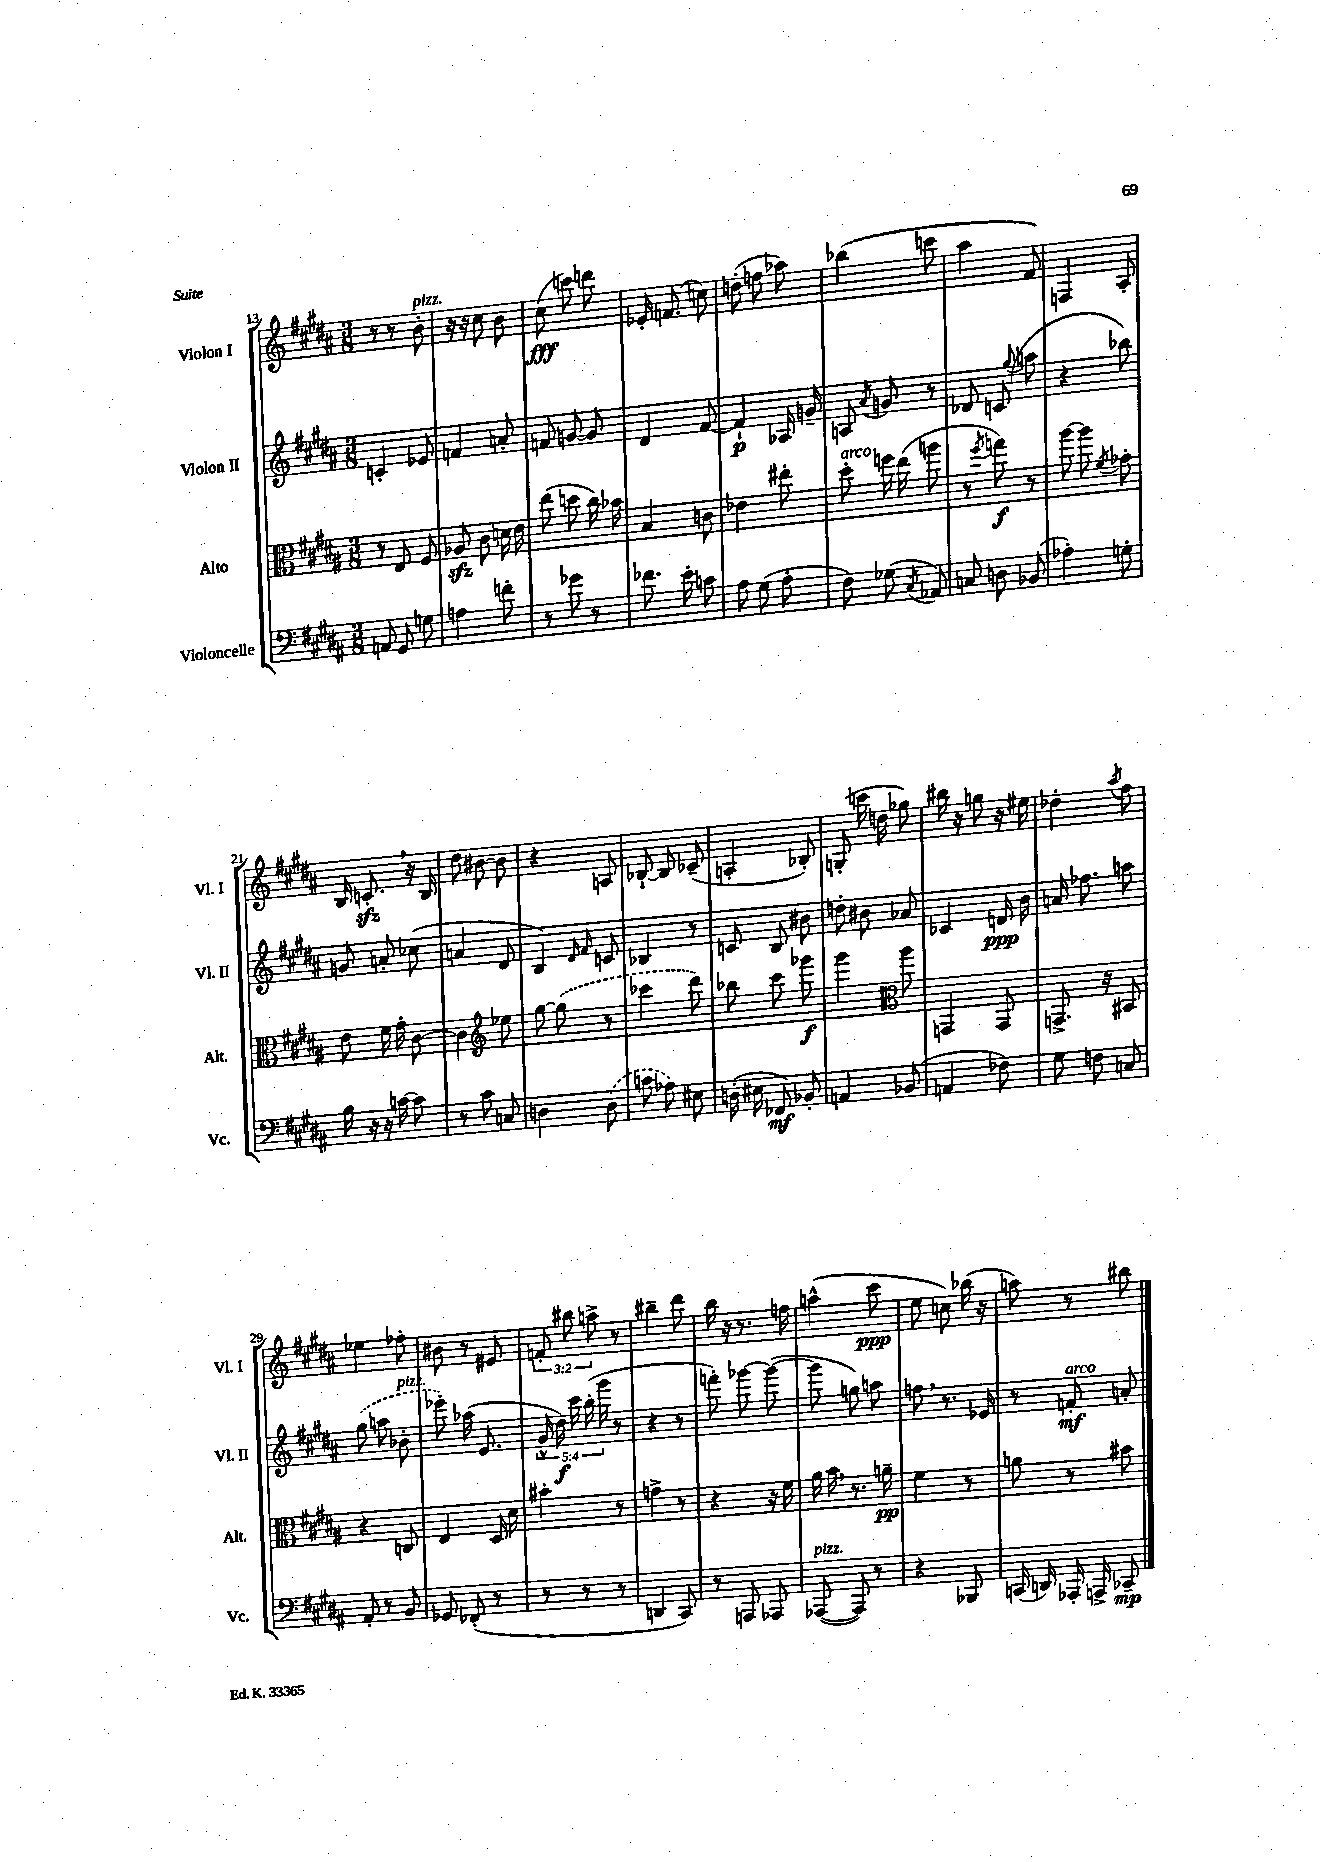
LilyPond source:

<<
\new StaffGroup <<
\new Staff = "s0" \with { instrumentName = "Violon I" shortInstrumentName = "Vl. I" } {
    \clef treble \key b \major \numericTimeSignature \time 3/8 \override Staff.TupletNumber.text = #tuplet-number::calc-fraction-text
    \autoBeamOff r8 r8 b'8-.^\markup { \italic "pizz." } |
    r16 r16 cis''8 b'8 |
    cis''8\fff( c'''8) d'''8 |
    ees'16-. f'8.( c''8) |
    d''8-.( f''8 aes''8) |
    bes''4( c'''8 |
    ais''4 fis'8) |
    f4 ais8-. |
    b16 c'8.-.\sfz \breathe r16 b16 |
    dis''8 bis'8~ bis'8 |
    r4 a8 |
    bes8~-! bes8 ces'8--( |
    a4-. bes8-.) |
    g8-.( c'''16 d''16 ges''8) |
    bis''16 r16 g''8 r16 eis''16 |
    des''4-. \acciaccatura { ais''8 } fis''8 |
    ees''4 fes''8-. |
    bis'8 r8 eis'8 |
    \tuplet 3/2 { f'8-. bis''8 a''8-> } r8 |
    bis''4-- dis'''8 |
    b''16 r16 r8. f''16 |
    a''4-^( cis'''8\ppp |
    e''8 c''8) bes''16( r16 |
    a''8) r8 bis''8 \bar "|." |
}
\new Staff = "s1" \with { instrumentName = "Violon II" shortInstrumentName = "Vl. II" } {
    \clef treble \key b \major \numericTimeSignature \time 3/8 \override Staff.TupletNumber.text = #tuplet-number::calc-fraction-text
    \autoBeamOff c'4-. ees'8 |
    f'4 a'8-. |
    f'8 g'8~ g'8 |
    dis'4 fis'8~ |
    fis'4-!\p aes16 g'16-- |
    a8 \acciaccatura { ais'8 } g'8 r8 |
    des'8 c'8( \appoggiatura { gis''8 } a''8 |
    r4 bes''8) |
    g'8 a'8-. ces''8( |
    a'4 dis'8 |
    b4) \grace { dis'16 fis'16 } c'8 |
    bes4 r8 |
    c'8 b8 bis'8 |
    d''8-. bis'8 aes'8 |
    ces'4 d'16\ppp b'16 |
    a'16 fes''8. a''8 |
    \once \slurDashed gis''8( a''8 bes'8-.^\markup { \italic "pizz." } |
    ees'''8-.) aes''16( e'8. |
    \tuplet 5/4 { gis'16-^ dis''16\f) cis'''16 b''16-.( gis'''16 } r8 |
    r4 r8 |
    f'''8-.) ges'''8~ ges'''8~( |
    ges'''8 g''8) a''8 |
    f''8 \breathe r8. ees'16 |
    r8 f'8-.\mf^\markup { \italic "arco" } a'8-. \bar "|." |
}
\new Staff = "s2" \with { instrumentName = "Alto" shortInstrumentName = "Alt." } {
    \clef alto \key b \major \numericTimeSignature \time 3/8
    \autoBeamOff r8 e8 fis8 |
    aes8\sfz cis'8 d'16 e'16 |
    e''8( d''8 cis''16) bes'16 |
    b4 c'8 |
    ees'4 eis''8-. |
    dis''8-.^\markup { \italic "arco" } f''16 e''16( a''8 |
    r8 \acciaccatura { fis''8 } g''8\f) r8 |
    ais''8~ ais''8 \acciaccatura { fis'8 } ges'8-. |
    e'8 fis'16 gis'16-. cis'8~ |
    cis'4 \clef treble ees''8 |
    gis''8~ \once \slurDashed gis''8( r8 |
    ces'''4 dis'''8) |
    bes''8 cis'''8 ges'''8\f |
    gis'''4 \clef alto ais''8 |
    g,4 g,8 |
    g,8.-> r16 bis,8 |
    r4 c8 |
    e4 dis16 dis'16 |
    bis'4-. r8 |
    g'4-> r8 |
    r4 r16 fis'16 |
    ais'16 b'16 \breathe r8. a'16--\pp |
    fis'4 r8 |
    a'8 r8 bis'8 \bar "|." |
}
\new Staff = "s3" \with { instrumentName = "Violoncelle" shortInstrumentName = "Vc." } {
    \clef bass \key b \major \numericTimeSignature \time 3/8
    \autoBeamOff a,8 gis,8 g8 |
    a4 f'8-. |
    r8 ges'8 r8 |
    fes'8. e'16-. c'8 |
    ais8 gis8( ais8-. |
    fis8) ges8( \acciaccatura { cis8 } aes,8) |
    c8 d8 bes,8( |
    aes4-.) g8-. |
    b16 r16 r16 c'16~ c'8 |
    r8 cis'8 c8 |
    d4 \once \slurDashed d8( |
    c'8 aes8) eis8 |
    d16-.( eis16 fes,8\mf) bes,8-. |
    a,4 bes,8( |
    a,4 fes8) |
    gis8 f8 c8 |
    ais,8-. r8 b,8 |
    ges,8 fes,8-.( r8 |
    r8 r8 r8 |
    d,4 cis,8) |
    r8 a,,8 aes,,8 |
    aes,,8~^\markup { \italic "pizz." }( aes,,8) r8 |
    r4 bes,,8 |
    c,16( d,16) aes,,16-. a,,16-> ces,8--\mp \bar "|." |
}
>>
>>
\layout { \context { \Score currentBarNumber = #13 } }
